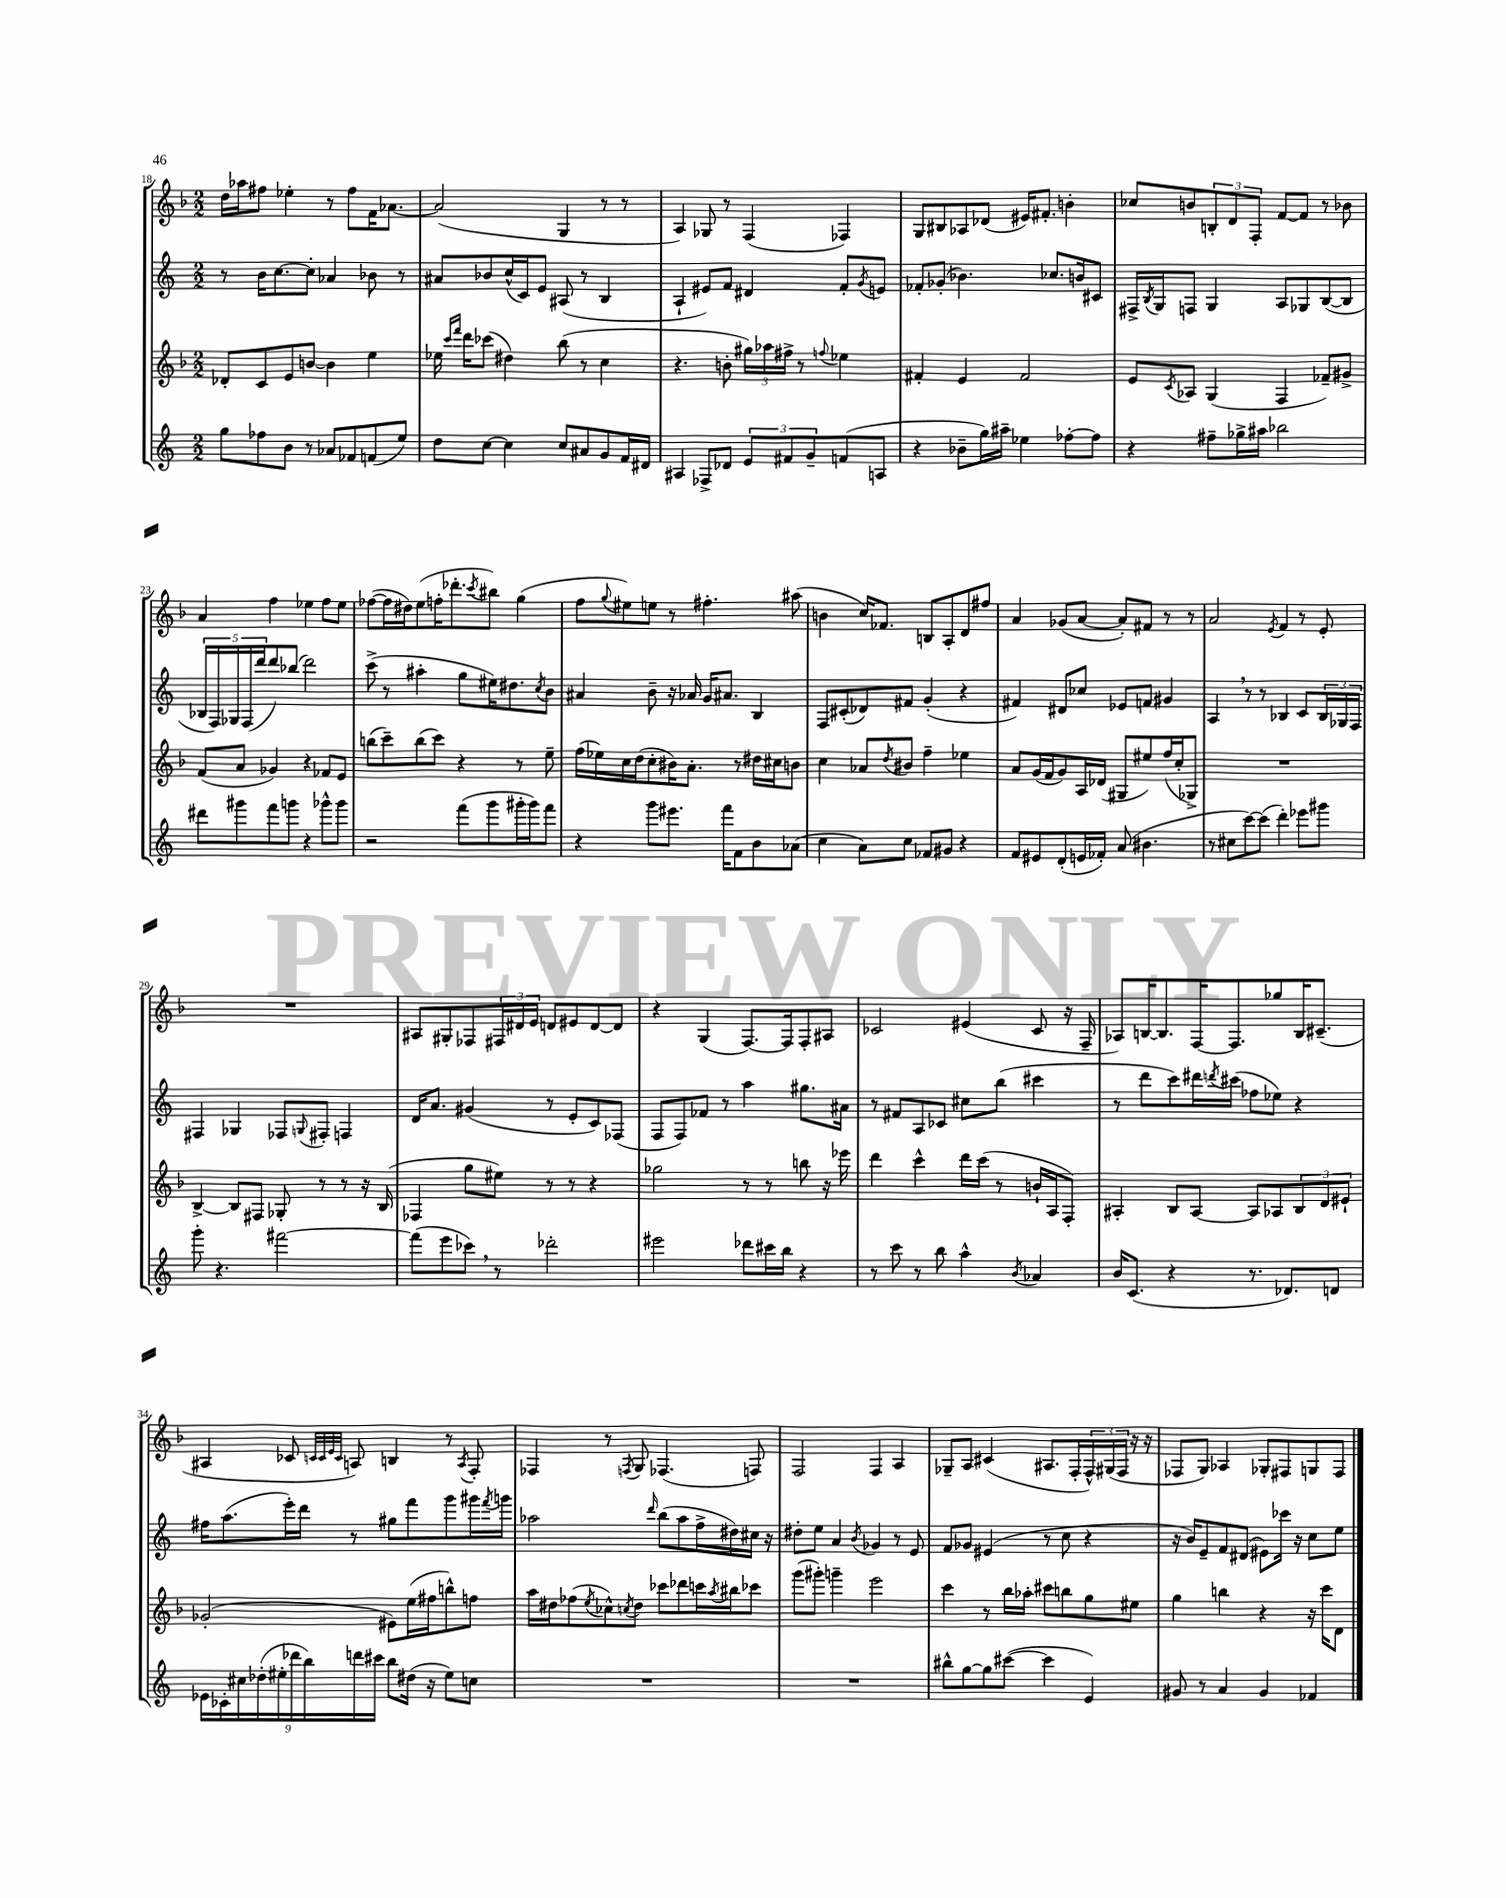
<<
\new StaffGroup <<
\new Staff = "s0" {
    \clef treble \key f \major \numericTimeSignature \time 2/2
    d''16 aes''16 fis''8 ees''4-. r8 fis''8 f'16 aes'8.~ |
    aes'2( g4 r8 r8 |
    a4) ges8 r8 f4( fes4) |
    g8 bis8 aes8 des'8( eis'16) fis'8.-. b'4-. |
    ces''8 b'8 \tuplet 3/2 { b8-. d'8 f8-. } f'8~ f'8 r8 bes'8 |
    a'4 f''4 ees''4 f''8 ees''8 |
    fes''8~( fes''16 dis''16) e''8( f''16-. des'''8.-. \acciaccatura { c'''8 } bis''8) g''4( |
    f''8 \appoggiatura { g''8 } eis''8) e''8 r8 fis''4.-. ais''8( |
    b'4 c''16) fes'8. b8 a8-. d'8 fis''8 |
    a'4 ges'8( a'8~ a'8-.) fis'8 r8 r8 |
    a'2 \acciaccatura { e'8 } f'4 r8 e'8-. |
    R1 |
    ais8 gis8-. fes8 \tuplet 3/2 { fis16 dis'16 e'16 } d'8 eis'8 d'8~ d'8 |
    r4 g4( f8.~) f16 f8-. ais8 |
    ces'2 eis'4( ces'8 r16 f16-- |
    aes8) b16~ b8. f16~ f8. ges''8 b16 cis'8.--( |
    ais4 ces'8 \grace { c'32 c'32 e'32 c'32 } a8) b4 r8 \acciaccatura { a8 } f8-. |
    fes4 r8 \acciaccatura { f8 } g8 fes4.( f8) |
    f2 f4 a4 |
    ges8-- a8 cis'4( ais8. f16-. \tuplet 3/2 { f16-^) gis16( f16 } r16 r16 |
    fes8 g8) aes4 ges8-. fis8 g8 fis8 \bar "|." |
}
\new Staff = "s1" {
    \clef treble \key c \major \numericTimeSignature \time 2/2
    r8 b'16 c''8.~ c''8-. aes'4 bes'8 r8 |
    ais'8 bes'8 c''16-^( c'16) e'8 ais8( r8 b4 |
    a4-! eis'8) f'8 dis'4 f'8-. \acciaccatura { g'8 } e'8 |
    fes'8-. ges'8-.( bes'4.) ces''8. b'16 cis'8 |
    fis16-> \acciaccatura { b8 } g16 f8 g4 a8 ges8 b8~( b8 |
    \tuplet 5/4 { bes16 f16) ges16 f16( d'''16 } d'''8) bes''8( d'''2) |
    c'''8->( r8 ais''4-. g''8 eis''16) dis''8. \acciaccatura { c''8 } b'8 |
    ais'4 b'8-- r16 aes'16 g'16 ais'8. b4 |
    f8 cis'8-.( des'8) fis'8 g'4-.( r4 |
    fis'4) dis'8 ces''8 ees'8 f'8 gis'4 |
    a4 \breathe r8 r8 bes4 c'8 \tuplet 3/2 { bes16 ges16 f16 } |
    fis4 ges4 fes8 \appoggiatura { g8 } fis8-. f4 |
    d'16 a'8. gis'4( r8 e'8-. c'8) fes8( |
    f8 f8) fes'8 r8 a''4 gis''8. ais'16 |
    r8 fis'8 a8 ces'8 cis''8 b''8( cis'''4 |
    r8 d'''8 c'''8) dis'''16 \acciaccatura { d'''8 } cis'''16( fes''8 ees''8) r4 |
    fis''16 a''8.( e'''16-.) d'''16 r8 gis''8 f'''8 g'''8 gis'''16 \acciaccatura { f'''8 } g'''16 |
    aes''2 \grace { d'''16 } b''8( aes''8 f''16-> dis''16) cis''16 r16 |
    dis''8-. e''8 a'4 \acciaccatura { b'8 } ges'4 r8 e'8 |
    f'8 ges'8 eis'4( r8 c''8 r4 |
    r16 b'16) e'8-- f'8 dis'8( eis'8) ces'''16 r16 c''8 e''8 \bar "|." |
}
\new Staff = "s2" {
    \clef treble \key f \major \numericTimeSignature \time 2/2
    des'8-. c'8 e'8 b'8~ b'4 e''4 |
    ees''16 \grace { c'''16 f'''16 } d'''16 ces'''8( dis''4) bes''8( r8 c''4 |
    r4. b'8-. \tuplet 3/2 { gis''16) aes''16 fis''16-> } r8 \appoggiatura { f''8 } ees''4 |
    fis'4-. e'4 fis'2 |
    e'8 \acciaccatura { c'8 } aes8 g4( f4 fes'8--) gis'8-> |
    f'8( a'8 ges'4) r4 fes'8 e'8 |
    b''8( c'''8--) b''8( c'''8) r4 r8 e''8-- |
    f''16( ees''16) c''16 d''16( c''8-. bis'16) a'8.-. r8 dis''16 cis''16 b'8 |
    c''4 aes'8 \acciaccatura { d''8 } bis'8 f''4-- ees''4 |
    a'8 g'16( f'16 g'8) a16 des'16( gis8 eis''8) f''16( c''16-. ges8->) |
    R1 |
    bes4~-> bes8 fis8 ges8-. r8 r8 r16 bes16( |
    fes4 g''8 eis''8) r8 r8 r4 |
    ges''2 r8 r8 b''8 r16 ees'''16 |
    d'''4 c'''4-^ d'''16 c'''16( r8 b'16-! a16 f8-.) |
    ais4-. bes8 ais8~ ais8 aes8 \tuplet 3/2 { bes8 d'8 eis'8-! } |
    ges'2-.( eis'8) e''16( fis''16 b''8-^) f''8 |
    a''16 dis''16 fes''8( \acciaccatura { e''8 } ces''8-^) \acciaccatura { c''8 } dis''8 ces'''8 des'''8 c'''16 \acciaccatura { a''8 } bis''16 ces'''8 |
    g'''8( gis'''8-.) g'''4-- e'''2 |
    c'''4 r8 bes''16 aes''16-. cis'''8 b''8 g''8 eis''8 |
    g''4 b''4 r4 r16 c'''16 d'8 \bar "|." |
}
\new Staff = "s3" {
    \clef treble \key c \major \numericTimeSignature \time 2/2
    g''8 fes''8 b'8 r8 aes'8 fes'8 f'8( e''8) |
    d''8 c''8~ c''4 c''8 ais'8 g'8 f'16 dis'16 |
    ais4 fes8-> des'8 \tuplet 3/2 { e'8 fis'8 g'8-- } f'8( a8 |
    r4 bes'8-- g''16) ais''16-- ees''4 fes''8~-. fes''8 |
    r4 fis''8-- ges''16-> ais''16 bes''2 |
    dis'''8 gis'''8 f'''8 g'''8 r4 ges'''8-^ ges'''8 |
    r2 f'''8( g'''8 gis'''16-. gis'''16) f'''8 |
    r4 g'''8 eis'''8. f'''16 f'8 b'8 aes'8( |
    c''4 a'8) c''8 fes'8 gis'8 r4 |
    f'8 eis'8 d'8-.( e'16 fes'16-.) a'8( bis'4. |
    r8 cis''8 c'''8~) c'''8( d'''4-.) ees'''8 gis'''8 |
    g'''8-. r4. fis'''2~ |
    fis'''8( e'''8 ces'''8) \breathe r8 des'''2-. |
    eis'''2 des'''8 cis'''16 b''16 r4 |
    r8 c'''8 r8 b''8 a''4-^ \acciaccatura { b'8 } aes'4 |
    b'16 c'8.( r4 r8. des'8.) d'8 |
    \tuplet 9/8 { ees'16 ces'16-. cis''16 des''16-.( eis''16-. des'''16 b''16) d'''16 cis'''16 } b''8 dis''16( r16 eis''8) c''8 |
    R1 |
    R1 |
    bis''8-^ g''8~ g''8 cis'''8~( cis'''4 e'4) |
    gis'8 r8 a'4 gis'4 fes'4 \bar "|." |
}
>>
>>
\layout { \context { \Score currentBarNumber = #18 } }
